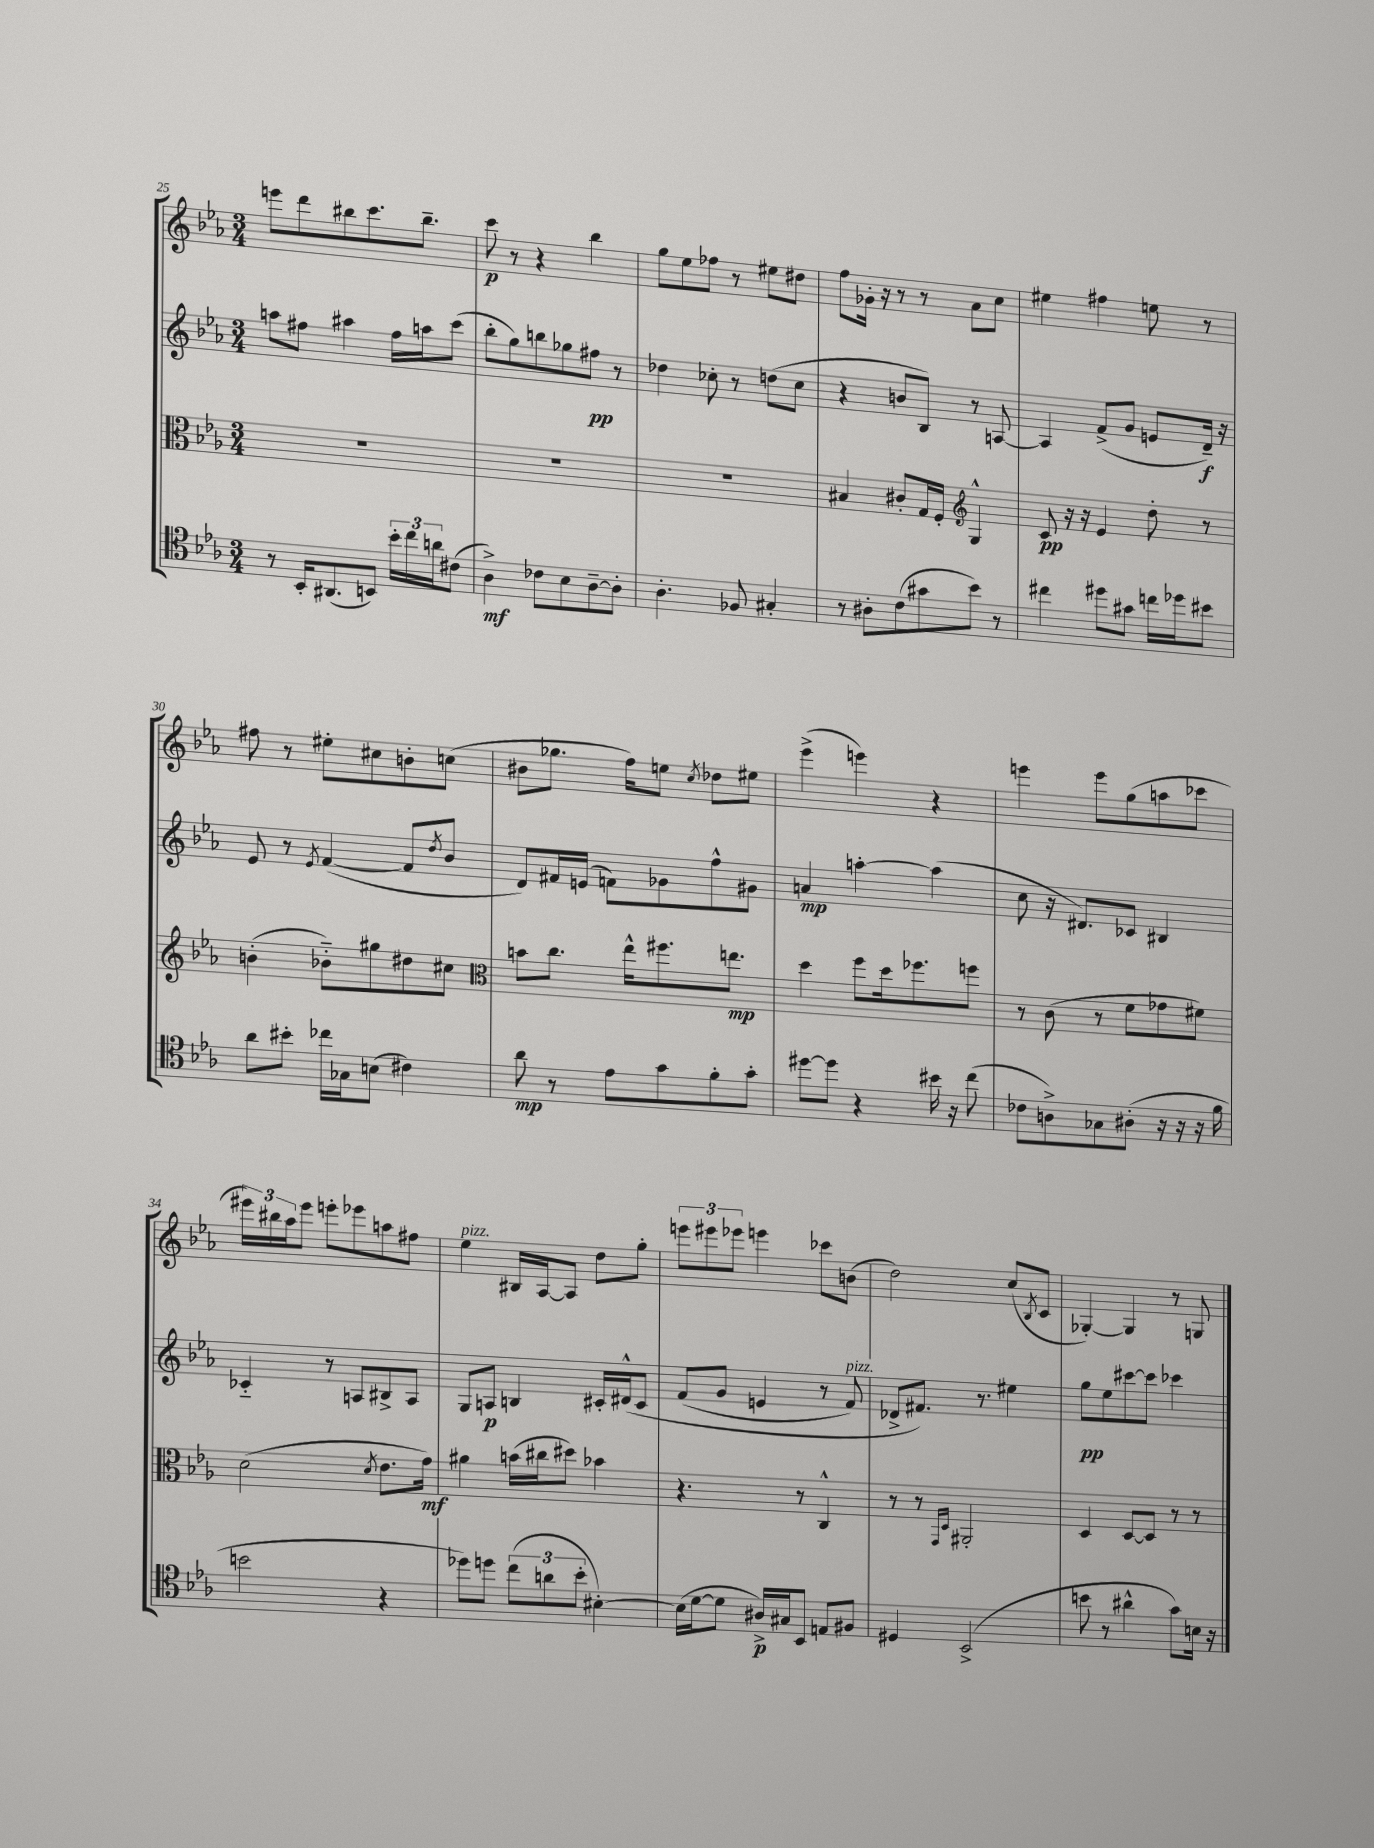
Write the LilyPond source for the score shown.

<<
\new StaffGroup <<
\new Staff = "s0" {
    \clef treble \key ees \major \numericTimeSignature \time 3/4
    e'''8 d'''8 bis''8 c'''8. bis''8.-- |
    c'''8\p r8 r4 bes''4 |
    g''8 ees''8 fes''8 r8 eis''8 dis''8 |
    f''8 ges'16-. r16 r8 r8 aes'8 c''8 |
    eis''4 fis''4 e''8 r8 |
    fis''8 r8 eis''8-. cis''8 b'8-. c''8( |
    bis'8 ges''8. f''16) e''8 \acciaccatura { c''8 } des''8 eis''8 |
    ees'''4->( e'''4) r4 |
    e'''4 e'''8 g''8( a''8 ces'''8 |
    \tuplet 3/2 { eis'''16) bis''16 aes''16 } eis'''8 e'''8-. ees'''8 a''8 fis''8 |
    ees''4^\markup { \italic "pizz." } bis16 aes16~ aes8 d''8 g''8-. |
    \tuplet 3/2 { e'''8 eis'''8 ees'''8 } e'''4 ces'''8 b'8( |
    d''2) c''8( \acciaccatura { bes8 } c'8 |
    ges4~-.) ges4 r8 g8 \bar "|." |
}
\new Staff = "s1" {
    \clef treble \key ees \major \numericTimeSignature \time 3/4
    a''8 fis''8 ais''4 fis''16 a''16 c'''8( |
    bes''8-. g''8) b''8 ges''8 fis''8\pp r8 |
    des''4 ces''8-. r8 d''8( ces''8 |
    r4 b'8 bes8) r8 a8~ |
    a4 f'8->( g'8 e'8 d'16--\f) r16 |
    ees'8 r8 \acciaccatura { ees'8 } f'4~( f'8 \acciaccatura { d''8 } bes'8 |
    d'8) fis'16 e'16( f'8) ges'8 f''8-^ gis'8 |
    a'4\mp a''4~-. a''4( |
    c''8 r16 dis'8.) ces'8 bis4 |
    ces'4-_ r8 a8 bis8-> a8 |
    g8 a8\p b4 cis'16-. dis'16-^\( cis'8 |
    f'8( g'8 e'4 r8 f'8^\markup { \italic "pizz." }) |
    des'8-> fis'8.\) r8. eis''4 |
    g''8\pp ees''8 cis'''8~ cis'''8 ces'''4 \bar "|." |
}
\new Staff = "s2" {
    \clef alto \key ees \major \numericTimeSignature \time 3/4
    R2. |
    R2. |
    R2. |
    bis4 cis'8-. g16 f16-. \clef treble g4-^ |
    c'8\pp r16 r16 ees'4 d''8-. r8 |
    b'4-.( bes'8-_) gis''8 dis''8 cis''8 |
    \clef alto b'8 c''8. ees''16-^ fis''8. e''8.\mp |
    d''4 f''8 d''16 fes''8. f''8 |
    r8 c'8( r8 f'8 ges'8 fis'8) |
    d'2( \acciaccatura { d'8 } ees'8. g'16\mf) |
    ais'4 b'16( cis''16 dis''8) bes'4 |
    r4. r8 c4-^ |
    r8 r8 \grace { g,16 d16 } ais,2-. |
    d4 d8~ d8 r8 r8 \bar "|." |
}
\new Staff = "s3" {
    \clef tenor \key ees \major \numericTimeSignature \time 3/4
    r8 bes,16-. ais,8.( b,8) \tuplet 3/2 { bes'16-. c''16 a'16 } cis'8( |
    aes4->\mf) ces'8 bes8 aes8~-- aes8-. |
    aes4.-. fes8 gis4-. |
    r8 ais8-. c'8( gis'8 bes'8) r8 |
    cis''4 dis''8 gis'8 c''16 des''16 bis'8 |
    aes'8 bis'8-. ces''16 ges16 b8( cis'4) |
    aes'8\mp r8 ees'8 g'8 f'8-. g'8-. |
    dis''8~ dis''8 r4 bis'16 r16 c''8( |
    ces'8 a8->) ges8 ais8-.( r16 r16 r16 f'16 |
    b'2 r4 |
    des''8) d''8 \tuplet 3/2 { c''8( a'8 bes'8-. } bis4~-.) |
    bis16( d'16~ d'8 ais16->\p) gis16 bes,8 e8 fis8 |
    dis4 bes,2->( |
    b'8 r8 ais'4-^ g'8) b16 r16 \bar "|." |
}
>>
>>
\layout { \context { \Score currentBarNumber = #25 } }
